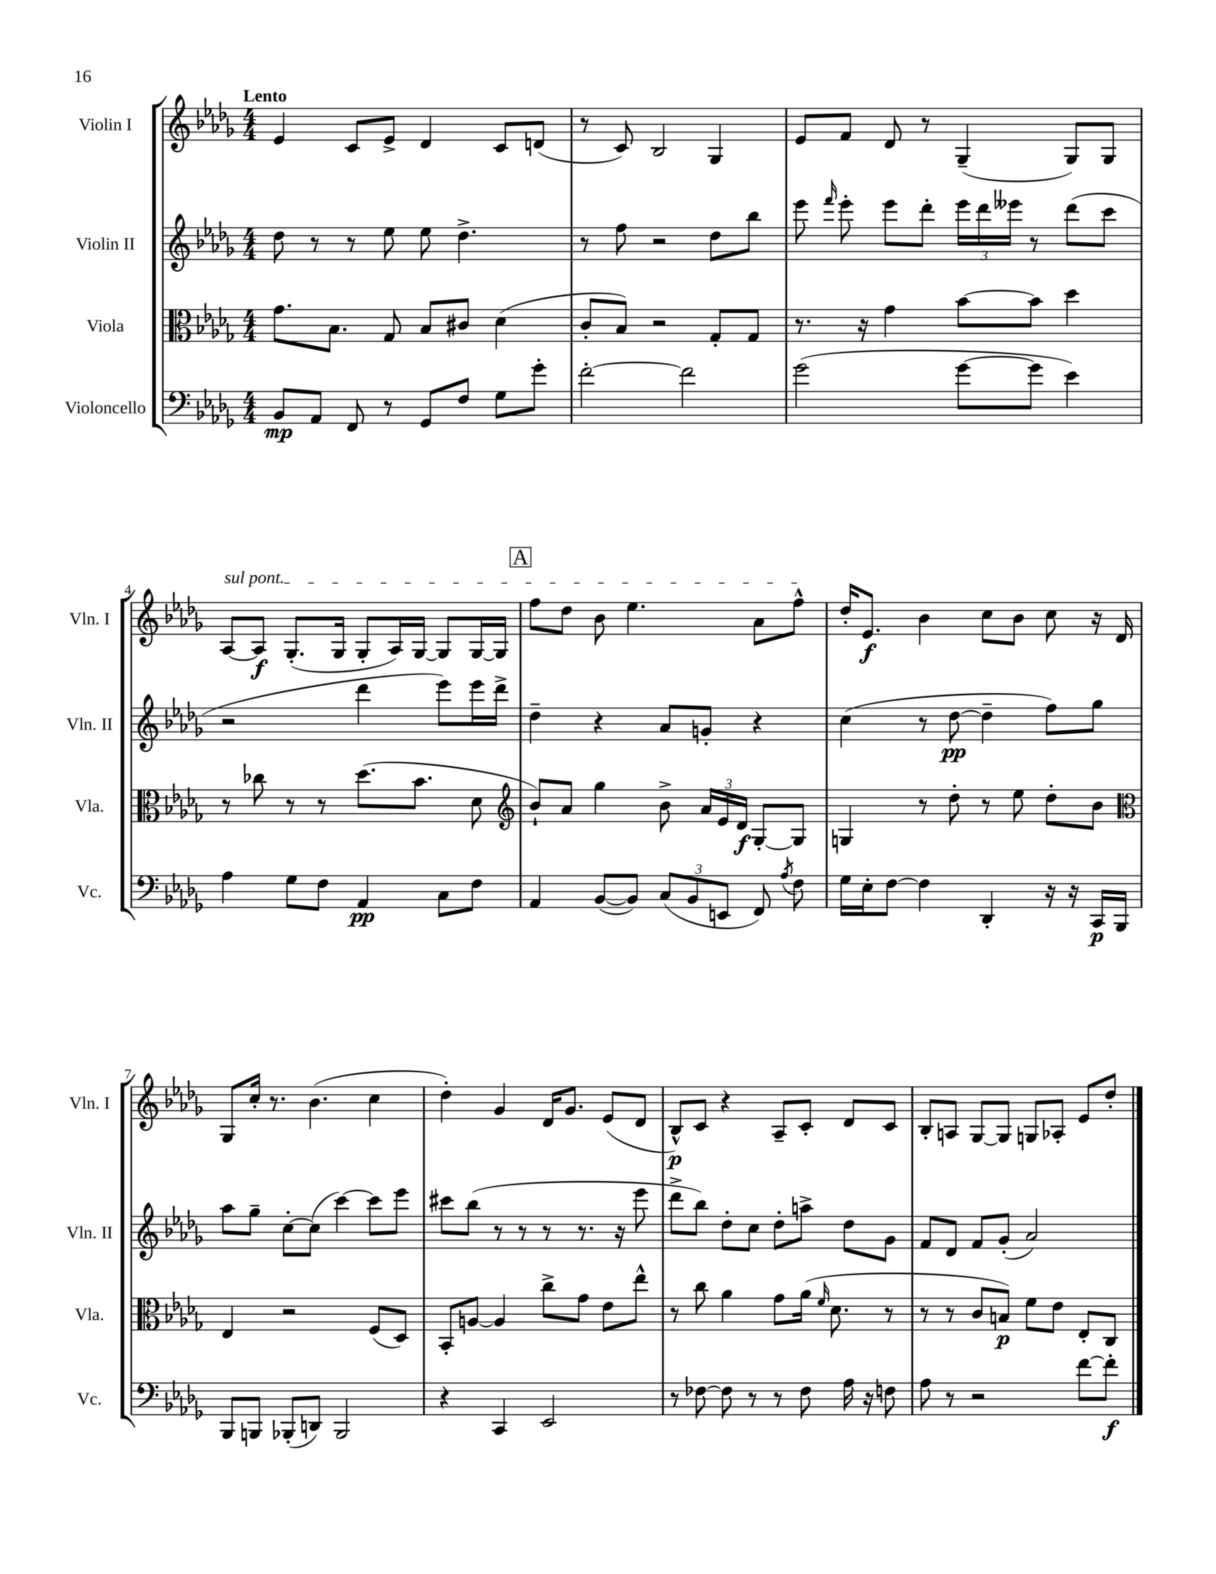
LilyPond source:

<<
\new StaffGroup <<
\new Staff = "s0" \with { instrumentName = "Violin I" shortInstrumentName = "Vln. I" } {
    \clef treble \key des \major \numericTimeSignature \time 4/4 \tempo "Lento"
    \autoBeamOff ees'4 c'8[ ees'8]-> des'4 c'8[ d'8]( |
    r8 c'8) bes2 ges4 |
    ees'8[ f'8] des'8 r8 ges4--( ges8[) ges8] |
    \once \override TextSpanner.bound-details.left.text = \markup { \italic "sul pont." } aes8[~\startTextSpan aes8]\f ges8.[-.( ges16] ges8[-. aes16) ges16]~ ges8[ ges16~ ges16] |
    \mark \markup { \box "A" } f''8[ des''8] bes'8 ees''4. aes'8[ f''8]-^\stopTextSpan |
    des''16[-. ees'8.]\f bes'4 c''8[ bes'8] c''8 r16 des'16 |
    ges8[ c''16]-. r8. bes'4.( c''4 |
    des''4-.) ges'4 des'16[ ges'8.] ees'8[( des'8] |
    bes8[-^\p) c'8] r4 aes8[-- c'8]-. des'8[ c'8] |
    bes8[-. a8] ges8[~ ges8] g8[ aes8]-. ees'8[ des''8]-. \bar "|." |
}
\new Staff = "s1" \with { instrumentName = "Violin II" shortInstrumentName = "Vln. II" } {
    \clef treble \key des \major \numericTimeSignature \time 4/4
    \autoBeamOff des''8 r8 r8 ees''8 ees''8 des''4.-> |
    r8 f''8 r2 des''8[ bes''8] |
    ees'''8 \grace { f'''16 } ees'''8-. ees'''8[ des'''8]-. \tuplet 3/2 { ees'''16[ des'''16 eeses'''16] } r8 des'''8[( c'''8] |
    r2 des'''4 ees'''8[) ees'''16 des'''16]-> |
    \mark \markup { \box "A" } des''4-- r4 aes'8[ g'8]-. r4 |
    c''4( r8 des''8~\pp des''4-- f''8[) ges''8] |
    aes''8[ ges''8]-- c''8[~-. c''8]( c'''4~) c'''8[ ees'''8] |
    cis'''8[ bes''8]( r8 r8 r8 r8. r16 ees'''8 |
    des'''8[-> bes''8]) des''8[-. c''8] des''8[-. a''8]-> des''8[ ges'8] |
    f'8[ des'8] f'8[ ges'8]-.( aes'2) \bar "|." |
}
\new Staff = "s2" \with { instrumentName = "Viola" shortInstrumentName = "Vla." } {
    \clef alto \key des \major \numericTimeSignature \time 4/4
    \autoBeamOff ges'8.[ bes8.] ges8 bes8[ cis'8] des'4( |
    c'8[-. bes8]) r2 ges8[-. ges8] |
    r8. r16 ges'4 bes'8[~ bes'8] des''4 |
    r8 ces''8 r8 r8 des''8.[( bes'8.] des'8 |
    \mark \markup { \box "A" } \clef treble bes'8[-!) aes'8] ges''4 bes'8-> \tuplet 3/2 { aes'16[ ees'16 des'16]\f } ges8[~-. ges8] |
    g4 r8 des''8-. r8 ees''8 des''8[-. bes'8] |
    \clef alto ees4 r2 f8[( des8]) |
    bes,8[-. a8]~ a4 c''8[-> ges'8] ees'8[ ees''8]-^ |
    r8 c''8 aes'4 ges'8[ aes'16]( \grace { f'16 } des'8. r8 |
    r8 r8 c'8[ b8]\p) f'8[ ees'8] ees8[-. c8] \bar "|." |
}
\new Staff = "s3" \with { instrumentName = "Violoncello" shortInstrumentName = "Vc." } {
    \clef bass \key des \major \numericTimeSignature \time 4/4
    \autoBeamOff bes,8[\mp aes,8] f,8 r8 ges,8[ f8] ges8[ ges'8]-. |
    f'2~-. f'2 |
    ges'2( ges'8[~ ges'8] ees'4) |
    aes4 ges8[ f8] aes,4\pp c8[ f8] |
    \mark \markup { \box "A" } aes,4 bes,8[~( bes,8]) \tuplet 3/2 { c8[( bes,8 e,8] } f,8) \acciaccatura { aes8 } f8 |
    ges16[ ees16-. f8]~ f4 des,4-. r16 r16 c,16[\p bes,,16] |
    bes,,8[ b,,8] bes,,8[-.( d,8]) bes,,2 |
    r4 c,4 ees,2 |
    r8 fes8~ fes8 r8 r8 fes8 aes16 r16 f8 |
    aes8 r8 r2 f'8[~ f'8]-.\f \bar "|." |
}
>>
>>
